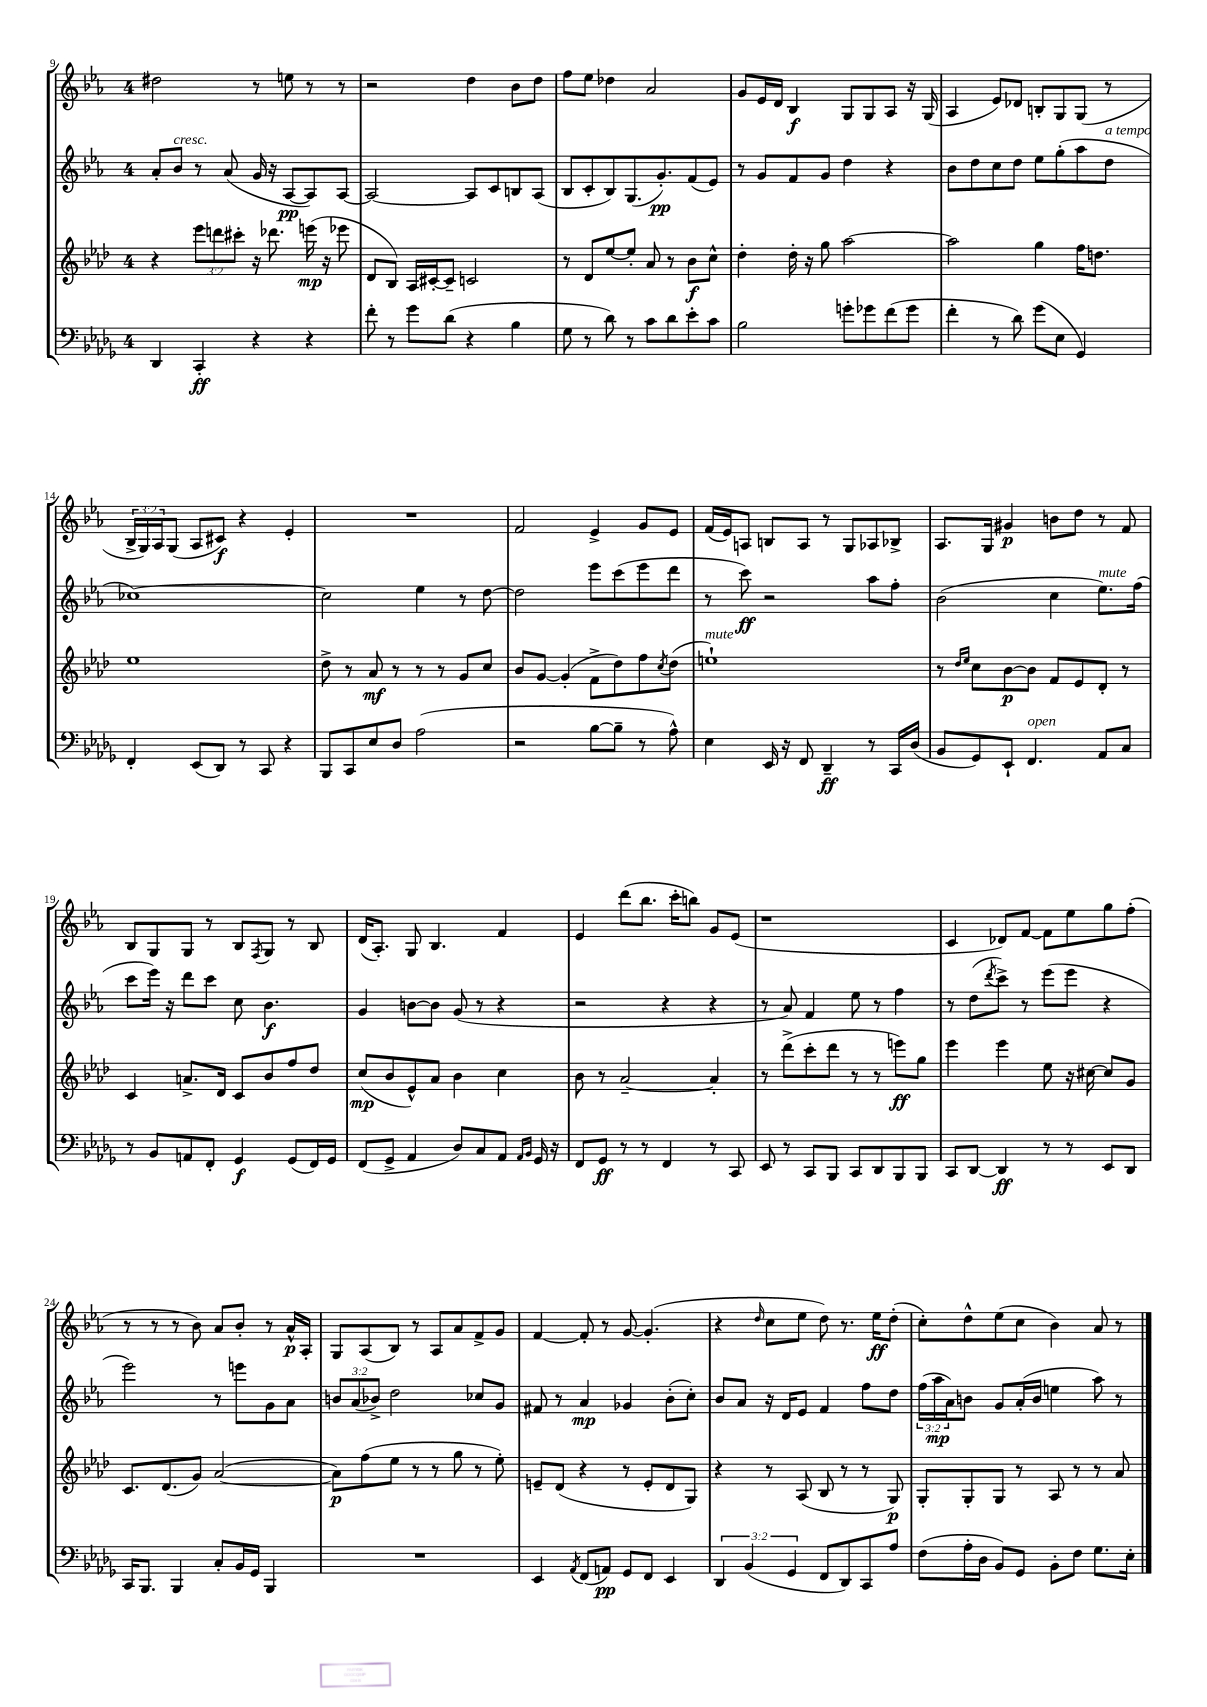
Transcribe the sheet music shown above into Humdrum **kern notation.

**kern	**dynam	**kern	**dynam	**kern	**dynam	**kern	**dynam
*part4	*part4	*part3	*part3	*part2	*part2	*part1	*part1
*staff4	*staff4	*staff3	*staff3	*staff2	*staff2	*staff1	*staff1
*clefF4	*	*clefG2	*	*clefG2	*	*clefG2	*
*k[b-e-a-d-g-]	*	*k[b-e-a-d-]	*	*k[b-e-a-]	*	*k[b-e-a-]	*
*M4/4	*	*M4/4	*	*M4/4	*	*M4/4	*
=9	=9	=9	=9	=9	=9	=9	=9
4DD-/	.	4r	.	8a-'/L	.	2dd#X\	.
!	!	!	!	!LO:TX:a:i:t=cresc.	!	!	!
.	.	.	.	8b-/J	.	.	.
4CC'/	ff	12eee-\L	.	8r	.	.	.
.	.	12dddn\	.	.	.	.	.
.	.	.	.	(8a-/	.	.	.
.	.	12ccc#X'\J	.	.	.	.	.
4r	.	16r	.	16g/	.	8r	.
.	.	8.ddd-X\	.	16r	.	.	.
.	.	.	.	[8A-/L	pp	8een\	.
4r	.	(16eeen\	mp	8A-/])	.	8r	.
.	.	16r	.	.	.	.	.
.	.	8eee-X\	.	[8A-/J	.	8r	.
=10	=10	=10	=10	=10	=10	=10	=10
8f'\	.	8d-/L	.	2A-/_	.	2r	.
8r	.	8B-/J)	.	.	.	.	.
8g-\L	.	16A-/LL	.	.	.	.	.
.	.	[16c#X'/J	.	.	.	.	.
(8d-\J	.	8c#~/J]	.	.	.	.	.
4r	.	2cn/	.	8A-/L]	.	4dd\	.
.	.	.	.	8c/	.	.	.
4B-\	.	.	.	8Bn/	.	8b-\L	.
.	.	.	.	(8A-/J	.	8dd\J	.
=11	=11	=11	=11	=11	=11	=11	=11
8G-\	.	8r	.	8B-/L	.	8ff\L	.
8r	.	8d-/L	.	8c'/	.	8ee-\J	.
8d-\)	.	[8ee-/	.	8B-/)	.	4dd-X\	.
8r	.	8ee-'/J]	.	(8.G/	.	.	.
8c\L	.	8a-/	.	.	.	2a-/	.
.	.	.	.	8.g'/)	pp	.	.
8d-\	.	8r	.	.	.	.	.
8e-'\	.	8b-\L	f	(8f/	.	.	.
8c\J	.	8cc^^\J	.	8e-/J)	.	.	.
=12	=12	=12	=12	=12	=12	=12	=12
2B-\	.	4dd-'\	.	8r	.	8g/L	.
.	.	.	.	8g/L	.	16e-/L	.
.	.	.	.	.	.	16d/JJ	.
.	.	16dd-'\	.	8f/	.	4B-/	f
.	.	16r	.	.	.	.	.
.	.	8gg\	.	8g/J	.	.	.
8gn'\L	.	[2aa-\	.	4dd\	.	8G/L	.
8g-X\	.	.	.	.	.	8G/	.
(8f\	.	.	.	4r	.	8A-/J	.
8g-\J	.	.	.	.	.	16r	.
.	.	.	.	.	.	(16G/	.
=13	=13	=13	=13	=13	=13	=13	=13
4f'\	.	2aa-\]	.	8b-\L	.	4A-/	.
.	.	.	.	8dd\	.	.	.
8r	.	.	.	8cc\	.	8e-/L)	.
8d-\)	.	.	.	8dd\J	.	8d-X/J	.
(8g-\L	.	4gg\	.	8ee-\L	.	8Bn'/L	.
8E-\J	.	.	.	(8gg'\	.	8G/	.
4GG-/)	.	16ff\KL	.	8aa-\	.	(8G/J	.
.	.	8.ddn\J	.	.	.	.	.
!	!	!	!	!LO:TX:a:i:t=a tempo	!	!	!
.	.	.	.	8dd\J	.	8r	.
!!LO:LB:g=z
=14	=14	=14	=14	=14	=14	=14	=14
4FF'/	.	1ee-	.	[1cc-X)	.	24B-^/LL	.
.	.	.	.	.	.	24G/)	.
.	.	.	.	.	.	24A-/J	.
.	.	.	.	.	.	(8G/J	.
(8EE-/L	.	.	.	.	.	8A-/L	.
8DD-/J)	.	.	.	.	.	8c#X/J)	f
8r	.	.	.	.	.	4r	.
8CC/	.	.	.	.	.	.	.
4r	.	.	.	.	.	4e-'/	.
=15	=15	=15	=15	=15	=15	=15	=15
8BBB-/L	.	8dd-^\	.	2cc-\]	.	1r	.
8CC/	.	8r	.	.	.	.	.
8E-/	.	8a-/	mf	.	.	.	.
8D-/J	.	8r	.	.	.	.	.
(2A-\	.	8r	.	4ee-\	.	.	.
.	.	8r	.	.	.	.	.
.	.	8g/L	.	8r	.	.	.
.	.	8cc/J	.	[8dd\	.	.	.
=16	=16	=16	=16	=16	=16	=16	=16
2r	.	8b-/L	.	2dd\]	.	2f/	.
.	.	[8g/J	.	.	.	.	.
.	.	(4g'/]	.	.	.	.	.
[8B-\L	.	8f^\L	.	8eee-\L	.	4e-^/	.
8B-~\J]	.	8dd-\)	.	(8ccc\	.	.	.
8r	.	8ff\	.	8eee-\	.	8g/L	.
.	.	8qcc/	.	.	.	.	.
8A-^^\)	.	(8dd-\J	.	8ddd\J	.	8e-/J	.
=17	=17	=17	=17	=17	=17	=17	=17
!	!	!LO:TX:a:i:t=mute	!	!	!	!	!
4E-\	.	1een`)	.	8r	.	(16f/LL	.
.	.	.	.	.	.	16e-/J)	.
.	.	.	.	8ccc\)	ff	8An/J	.
16EE-/	.	.	.	2r	.	8Bn/L	.
16r	.	.	.	.	.	.	.
8FF/	.	.	.	.	.	8A/J	.
4DD-~/	ff	.	.	.	.	8r	.
.	.	.	.	.	.	8G/L	.
8r	.	.	.	8aa-\L	.	8A-X/	.
16CC/LL	.	.	.	8ff'\J	.	8B-X^/J	.
(16D-/JJ	.	.	.	.	.	.	.
=18	=18	=18	=18	=18	=18	=18	=18
8BB-/L	.	8r	.	(2b-\	.	8.A-/L	.
.	.	16qqdd-/LL	.	.	.	.	.
.	.	16qqee-/JJ	.	.	.	.	.
8GG-/)	.	8cc\L	.	.	.	.	.
.	.	.	.	.	.	16G/Jk	.
8EE-`/J	.	[8b-\	p	.	.	4g#X/	p
!LO:TX:a:i:t=open	!	!	!	!	!	!	!
4.FF/	.	8b-\J]	.	.	.	.	.
.	.	8f/L	.	4cc\	.	8bn\L	.
.	.	8e-/	.	.	.	8dd\J	.
!	!	!	!	!LO:TX:a:i:t=mute	!	!	!
8AA-/L	.	8d-'/J	.	8.ee-\L)	.	8r	.
8C/J	.	8r	.	.	.	8f/	.
.	.	.	.	(16ff\Jk	.	.	.
!!LO:LB:g=z
=19	=19	=19	=19	=19	=19	=19	=19
8r	.	4c/	.	8ccc\L	.	8B-/L	.
8BB-/L	.	.	.	16eee-\Jk)	.	8G/	.
.	.	.	.	16r	.	.	.
8AAn/	.	8.an^/L	.	8ddd\L	.	8G/J	.
8FF'/J	.	.	.	8ccc\J	.	8r	.
.	.	16d-/Jk	.	.	.	.	.
4GG-/	f	8c/L	.	8cc\	.	8B-/L	.
.	.	.	.	.	.	8qF/	.
.	.	8b-/	.	4.b-\	f	8G/J	.
(8GG-/L	.	8ff/	.	.	.	8r	.
16FF/L)	.	8dd-/J	.	.	.	8B-/	.
16GG-/JJ	.	.	.	.	.	.	.
=20	=20	=20	=20	=20	=20	=20	=20
(8FF/L	.	(8cc/L	mp	4g/	.	(16d/KL	.
.	.	.	.	.	.	8.A-'/J)	.
8GG-^/J	.	8b-/	.	.	.	.	.
4AA-/	.	8e-^^/)	.	[8bn\L	.	8G/	.
.	.	8a-/J	.	8b\J]	.	4.B-/	.
8D-/L)	.	4b-\	.	(8g/	.	.	.
8C/	.	.	.	8r	.	.	.
8AA-/J	.	4cc\	.	4r	.	4f/	.
16qqAA-/LL	.	.	.	.	.	.	.
16qqBB-/JJ	.	.	.	.	.	.	.
16GG-/	.	.	.	.	.	.	.
16r	.	.	.	.	.	.	.
=21	=21	=21	=21	=21	=21	=21	=21
8FF/L	.	8b-\	.	2r	.	4e-/	.
8GG-/J	ff	8r	.	.	.	.	.
8r	.	[2a-~/	.	.	.	(8ddd\L	.
8r	.	.	.	.	.	8.bb-\J	.
4FF/	.	.	.	4r	.	.	.
.	.	.	.	.	.	16ccc'\KL	.
.	.	.	.	.	.	8bbn\J)	.
8r	.	4a-'/]	.	4r	.	8g/L	.
8CC/	.	.	.	.	.	(8e-/J	.
=22	=22	=22	=22	=22	=22	=22	=22
8EE-/	.	8r	.	8r	.	1r	.
8r	.	(8ddd-^\L	.	8a-/)	.	.	.
8CC/L	.	8ccc'\	.	4f/	.	.	.
8BBB-/J	.	8ddd-\J	.	.	.	.	.
8CC/L	.	8r	.	8ee-\	.	.	.
8DD-/	.	8r	.	8r	.	.	.
8BBB-/	.	8eeen\L)	ff	4ff\	.	.	.
8BBB-/J	.	8gg\J	.	.	.	.	.
=23	=23	=23	=23	=23	=23	=23	=23
8CC/L	.	4eee-\	.	8r	.	4c/	.
[8DD-/J	.	.	.	(8dd\L	.	.	.
.	.	.	.	8qddd/	.	.	.
4DD-/]	ff	4eee-\	.	8ccc^\J)	.	8d-X/L)	.
.	.	.	.	8r	.	[8f/J	.
8r	.	8ee-\	.	(8eee-\L	.	8f\L]	.
8r	.	16r	.	8eee-\J	.	8ee-\	.
.	.	[16cc#X\	.	.	.	.	.
8EE-/L	.	8cc#/L]	.	4r	.	8gg\	.
8DD-/J	.	8g/J	.	.	.	(8ff'\J	.
!!LO:LB:g=z
=24	=24	=24	=24	=24	=24	=24	=24
16CC/KL	.	8.c/L	.	2eee-\)	.	8r	.
8.BBB-/J	.	.	.	.	.	.	.
.	.	.	.	.	.	8r	.
.	.	(8.d-/	.	.	.	.	.
4BBB-/	.	.	.	.	.	8r	.
.	.	8g/J)	.	.	.	8b-\)	.
8C'/L	.	([2a-/	.	8r	.	8a-/L	.
16BB-/L	.	.	.	8eeen\L	.	8b-'/J	.
16GG-/JJ	.	.	.	.	.	.	.
4BBB-/	.	.	.	8g\	.	8r	.
.	.	.	.	8a-\J	.	16a-^^/LL	p
.	.	.	.	.	.	16A-'/JJ	.
=25	=25	=25	=25	=25	=25	=25	=25
1r	.	8a-\L])	p	12bn/L	.	8G/L	.
.	.	.	.	(12a-/	.	.	.
.	.	(8ff\	.	.	.	(8A-/	.
.	.	.	.	12b-X^/J)	.	.	.
.	.	8ee-\J	.	2dd\	.	8B-/J)	.
.	.	8r	.	.	.	8r	.
.	.	8r	.	.	.	8A-/L	.
.	.	8gg\	.	.	.	8a-/	.
.	.	8r	.	8cc-X/L	.	8f^/	.
.	.	8ee-'\)	.	8g/J	.	8g/J	.
=26	=26	=26	=26	=26	=26	=26	=26
4EE-/	.	8en~/L	.	8f#X/	.	[4f/	.
.	.	(8d-/J	.	8r	.	.	.
8qAA-/	.	.	.	.	.	.	.
(8FF/L	.	4r	.	4a-/	mp	8f'/]	.
8AAn/J)	pp	.	.	.	.	8r	.
8GG-/L	.	8r	.	4g-X/	.	[8g/	.
8FF/J	.	8e'/L	.	.	.	(4.g'/]	.
4EE-/	.	8d-/	.	(8b-'\L	.	.	.
.	.	8G/J)	.	8cc'\J)	.	.	.
=27	=27	=27	=27	=27	=27	=27	=27
6DD-/	.	4r	.	8b-/L	.	4r	.
.	.	.	.	8a-/J	.	.	.
(6BB-/	.	.	.	.	.	.	.
.	.	.	.	.	.	16qqdd/	.
.	.	8r	.	16r	.	8cc\L	.
.	.	.	.	16d/KL	.	.	.
6GG-/	.	.	.	.	.	.	.
.	.	(8A-/	.	8e-/J	.	8ee-\J	.
8FF/L	.	8B-/	.	4f/	.	8dd\)	.
8DD-/)	.	8r	.	.	.	8.r	.
8CC/	.	8r	.	8ff\L	.	.	.
.	.	.	.	.	.	16ee-\KL	ff
8A-/J	.	8G/)	p	8dd\J	.	(8dd'\J	.
=28	=28	=28	=28	=28	=28	=28	=28
(8F\L	.	8G'/L	.	(24ff\LL	.	8cc'\L)	.
.	.	.	.	24aa-\	mp	.	.
.	.	.	.	24a-\J)	.	.	.
16A-'\L	.	8G'/	.	8bn\J	.	8dd^^\	.
16D-\JJ	.	.	.	.	.	.	.
8BB-/L)	.	8G/J	.	8g/L	.	(8ee-\	.
8GG-/J	.	8r	.	(16a-'/L	.	8cc\J	.
.	.	.	.	16b/JJ	.	.	.
8BB-'\L	.	8A-/	.	4een\	.	4b-\)	.
8F\J	.	8r	.	.	.	.	.
8.G-\L	.	8r	.	8aa-\)	.	8a-/	.
.	.	8a-/	.	8r	.	8r	.
16E-'\Jk	.	.	.	.	.	.	.
==	==	==	==	==	==	==	==
*-	*-	*-	*-	*-	*-	*-	*-
